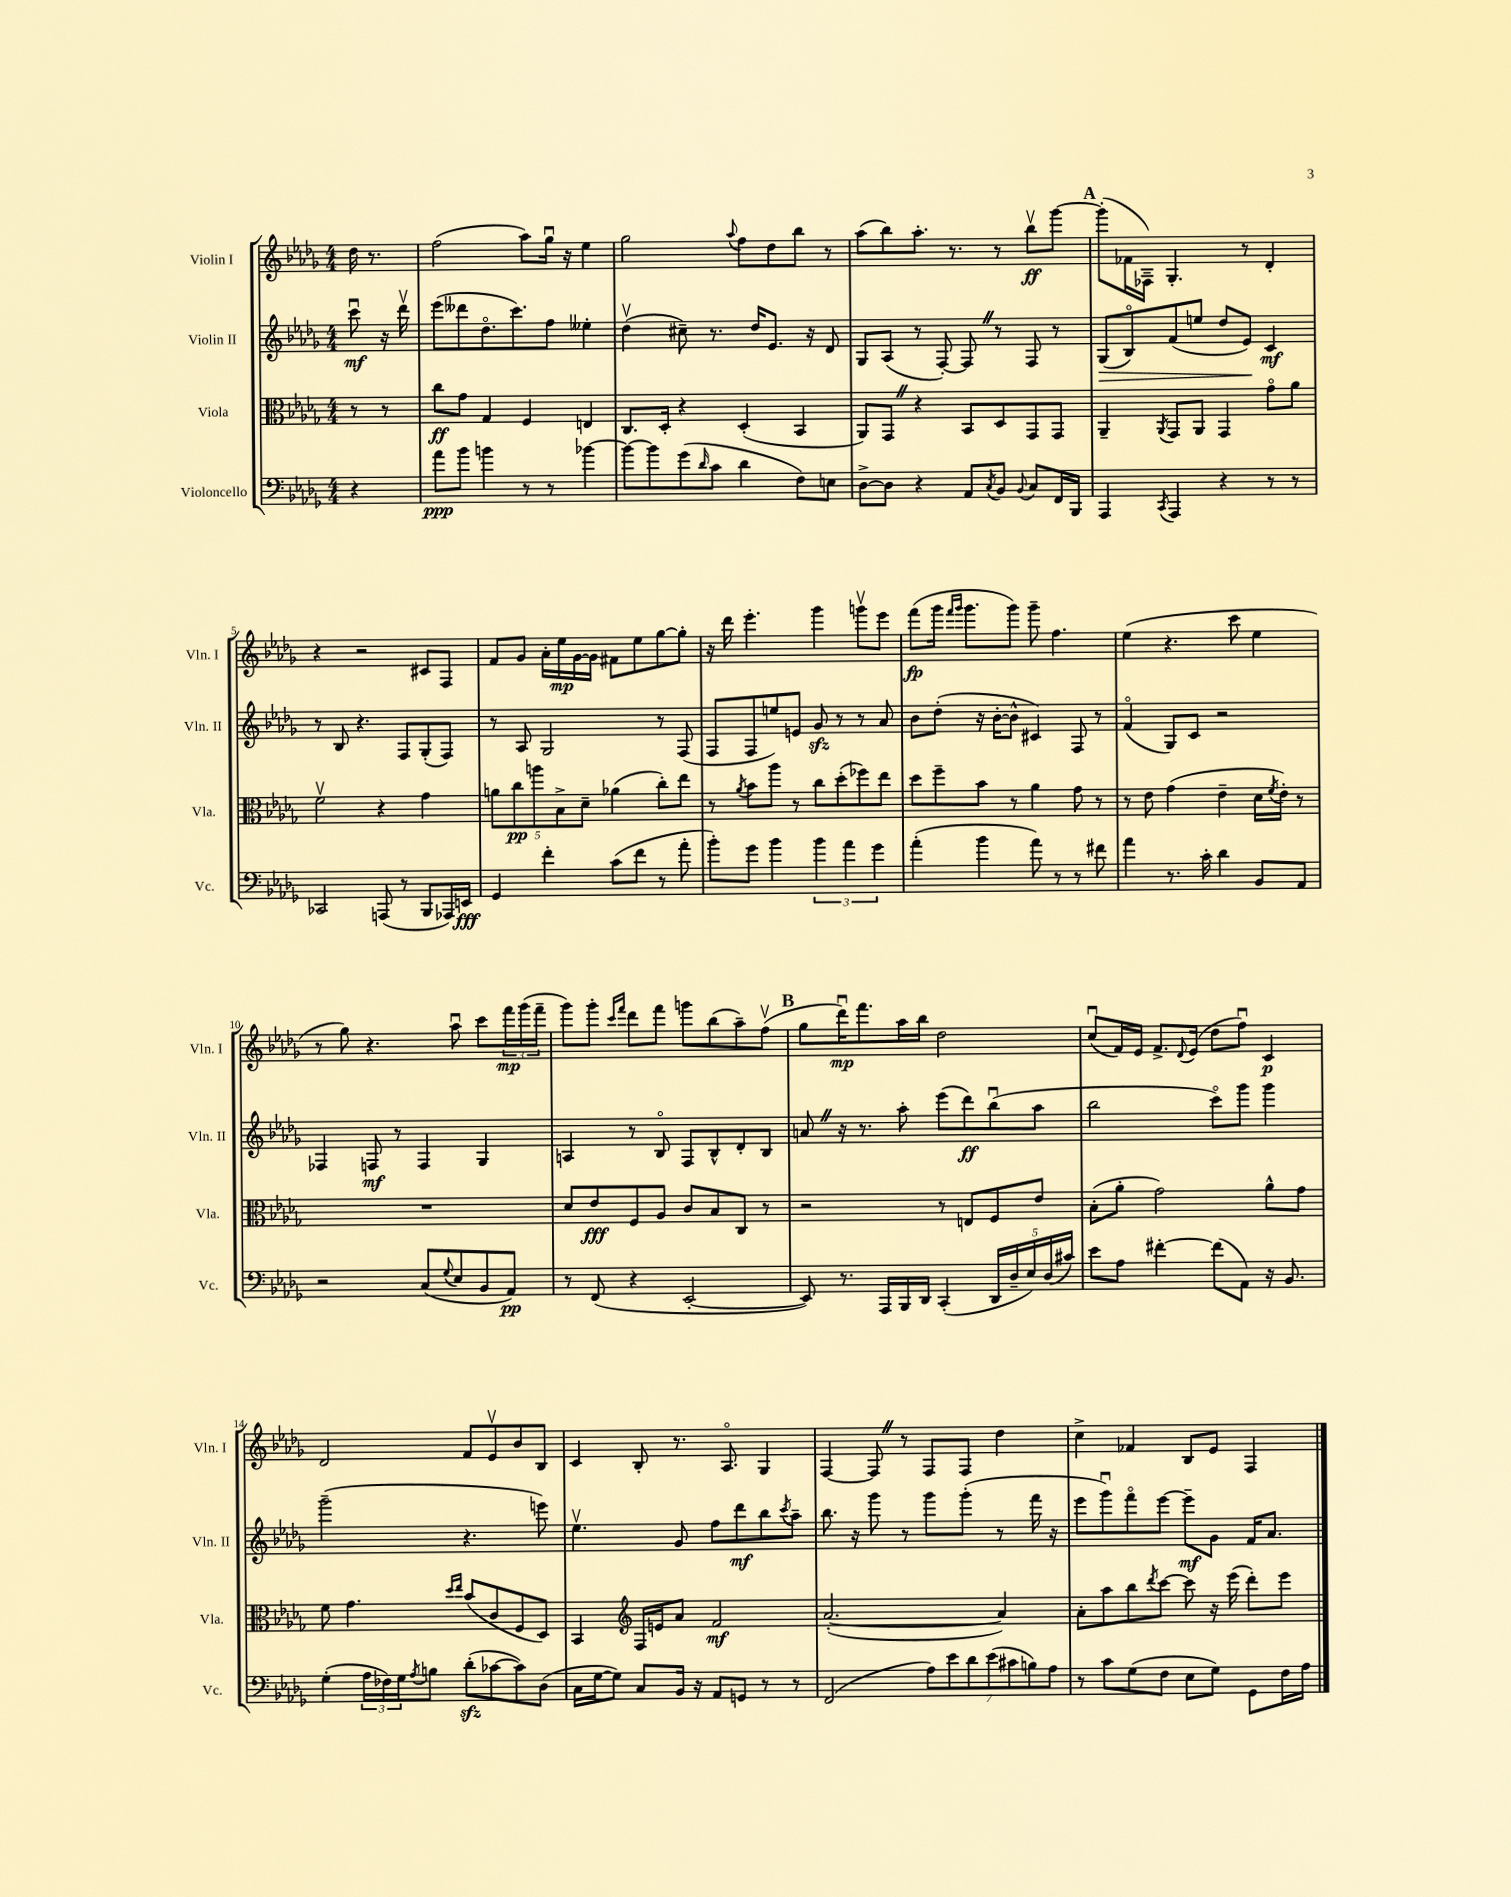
<<
\new StaffGroup <<
\new Staff = "s0" \with { instrumentName = "Violin I" shortInstrumentName = "Vln. I" } {
    \clef treble \key des \major \numericTimeSignature \time 4/4 \partial 4
    des''16 r8. |
    f''2( aes''8) ges''16\downbow r16 ees''4 |
    ges''2 \appoggiatura { aes''8 } f''8 des''8 bes''8 r8 |
    aes''8( bes''8) aes''8.-. r8. r8 bes''8\upbow\ff ges'''8~ |
    \mark \markup { \bold "A" } ges'''8-.( fes'16 fes16--) ges4.-. r8 des'4-. |
    r4 r2 cis'8 f8 |
    f'8 ges'8 aes'16-. ees''16\mp ges'16~ ges'16 fis'8 ees''8 ges''8~ ges''8-. |
    r16 des'''16 ees'''4.-. ges'''4 g'''8\upbow ees'''8 |
    f'''8\fp( ges'''16 \grace { f'''16 ges'''16 } ges'''8. ges'''8) ges'''8-- f''4. |
    ees''4( r4. c'''8 ees''4 |
    r8 ges''8) r4. aes''8\downbow c'''8 \tuplet 3/2 { f'''16\mp ges'''16( f'''16-- } |
    ges'''8) ges'''8-. \grace { c'''16 f'''16 } des'''8 f'''8 g'''8 bes''8( aes''8--) f''8\upbow( |
    \mark \markup { \bold "B" } ges''8 des'''16\downbow\mp) f'''8. aes''16 bes''16 des''2 |
    c''8\downbow( f'16) ees'16 f'8.-> \appoggiatura { des'8 } ees'16( des''8 f''8\downbow) c'4\p |
    des'2 f'8 ees'8\upbow bes'8 bes8 |
    c'4 bes8-. r8. aes8.\flageolet ges4 |
    f4~ f8 \once \override BreathingSign.text = \markup { \musicglyph "scripts.caesura.straight" } \breathe r8 f8 f8 des''4 |
    c''4-> fes'4 bes8 ees'8 f4 \bar "|." |
}
\new Staff = "s1" \with { instrumentName = "Violin II" shortInstrumentName = "Vln. II" } {
    \clef treble \key des \major \numericTimeSignature \time 4/4 \partial 4
    c'''8\downbow\mf r16 des'''16\upbow |
    ees'''8( deses'''8 des''8.\flageolet c'''8.) f''8 eeses''4-. |
    des''4\upbow( cis''8--) r8. des''16 ees'8. r16 des'8 |
    ges8 aes8( r8 f8~-.) f8 \once \override BreathingSign.text = \markup { \musicglyph "scripts.caesura.straight" } \breathe r8 f8 r8 |
    \mark \markup { \bold "A" } ges8\>( bes8\flageolet) f'8( e''8 des''8 ees'8\!) c'4\mf |
    r8 bes8 r4. f8 ges8-.( f8) |
    r8 aes8 ges2 r8 f8( |
    f8 f8 e''8) e'8 ges'8\sfz r8 r8 aes'8 |
    bes'8 des''8-.( r16 bes'16~-. bes'8-^ cis'4) f8 r8 |
    f'4\flageolet( ges8) c'8 r2 |
    fes4 f8\mf r8 f4 ges4 |
    a4 r8 bes8\flageolet f8 bes8-^ des'8-. bes8 |
    \mark \markup { \bold "B" } a'8 \once \override BreathingSign.text = \markup { \musicglyph "scripts.caesura.straight" } \breathe r16 r8. aes''8-. ees'''8( des'''8\ff) bes''8\downbow( aes''8 |
    bes''2 c'''8\flageolet) ges'''8 ges'''4 |
    ges'''2--( r4. e'''8) |
    ees''4.\upbow ges'8 f''8 des'''8\mf bes''8 \acciaccatura { c'''8 } aes''8-- |
    bes''8. r16 ges'''8 r8 ges'''8 ges'''8-.( r8 f'''16 r16 |
    ees'''8 ges'''8\downbow) f'''8\flageolet ees'''8~ ees'''8--\mf ges'8 f'16 aes'8. \bar "|." |
}
\new Staff = "s2" \with { instrumentName = "Viola" shortInstrumentName = "Vla." } {
    \clef alto \key des \major \numericTimeSignature \time 4/4 \partial 4
    r8 r8 |
    c''8\ff ges'8 ges4 f4 e4 |
    c8. des16-. r4 des4-.( bes,4 |
    aes,8) ges,8 \once \override BreathingSign.text = \markup { \musicglyph "scripts.caesura.straight" } \breathe r4 bes,8 des8 ges,8 ges,8 |
    \mark \markup { \bold "A" } aes,4-- \acciaccatura { aes,8 } ges,8 aes,8 ges,4 ges'8\flageolet aes'8 |
    f'2\upbow r4 ges'4 |
    \tuplet 5/4 { a'8 c''8\pp a''8 bes8-> des'8-- } aes'4( c''8-.) ees''8 |
    r8 \acciaccatura { aes'8 } bes'8 aes''8 r8 c''8 des''8-.( fes''8) ees''8 |
    des''8 f''8-- bes'8 r8 aes'4 ges'8 r8 |
    r8 ees'8 ges'4( ees'4-- des'16 \acciaccatura { f'8 } ees'16-.) r8 |
    R1 |
    des'8 ees'8\fff f8 aes8 c'8 bes8 c8 r8 |
    \mark \markup { \bold "B" } r2 r8 e8 f8 ees'8 |
    bes8-.( aes'8-. ges'2) aes'8-^ ges'8 |
    f'8 ges'4. \grace { des''16 ees''16 } bes'8( c'8 f8 des8) |
    bes,4 \clef treble f16 e'16 aes'8 f'2\mf |
    aes'2.~-.( aes'4) |
    aes'8-. aes''8 bes''8 \acciaccatura { des'''8 } c'''8~ c'''8 r16 ees'''16( des'''8-.) ees'''8 \bar "|." |
}
\new Staff = "s3" \with { instrumentName = "Violoncello" shortInstrumentName = "Vc." } {
    \clef bass \key des \major \numericTimeSignature \time 4/4 \partial 4
    r4 |
    aes'8\ppp bes'8 b'4 r8 r8 bes'4~ |
    bes'8~ bes'8 ges'8( \grace { des'16 } c'8 des'4 f8) e8 |
    des8~-> des8 r4 aes,8 \acciaccatura { c8 } bes,8 \appoggiatura { bes,8 } c8 f,16 bes,,16 |
    \mark \markup { \bold "A" } aes,,4 \acciaccatura { c,8 } aes,,4 r4 r8 r8 |
    ces,2 a,,8( r8 bes,,8 aes,,16) e,16\fff |
    ges,4 f'4-. c'8( f'8 r8 aes'8-. |
    bes'8-.) ges'8 bes'4 \tuplet 3/2 { bes'4 aes'4 ges'4 } |
    aes'4-.( bes'4 aes'8) r8 r8 fis'8 |
    aes'4 r8. c'16-. des'4 bes,8 aes,8 |
    r2 c8( \appoggiatura { ges8 } ees8 bes,8 aes,8\pp) |
    r8 f,8( r4 ees,2~-. |
    \mark \markup { \bold "B" } ees,8) r8. aes,,16 bes,,16 des,16 c,4-.( \tuplet 5/4 { des,16 des16-- ees16) des16( cis'16) } |
    ees'8 aes8 fis'4~-. fis'8( aes,8) r16 bes,8. |
    ges4-.( \tuplet 3/2 { aes16 fes16) ges16 } \acciaccatura { aes8 } b8 des'8-.\sfz( ces'8~ ces'8) des8( |
    c16 ges16~ ges8) c8 bes,16 r16 aes,8 g,8 r8 r8 |
    f,2( \tuplet 7/4 { aes8) ees'8 des'8 ees'8( cis'8 b8) aes8 } |
    r8 c'8 ges8( f8 ees8 ges8) ges,8 f16 aes16 \bar "|." |
}
>>
>>
